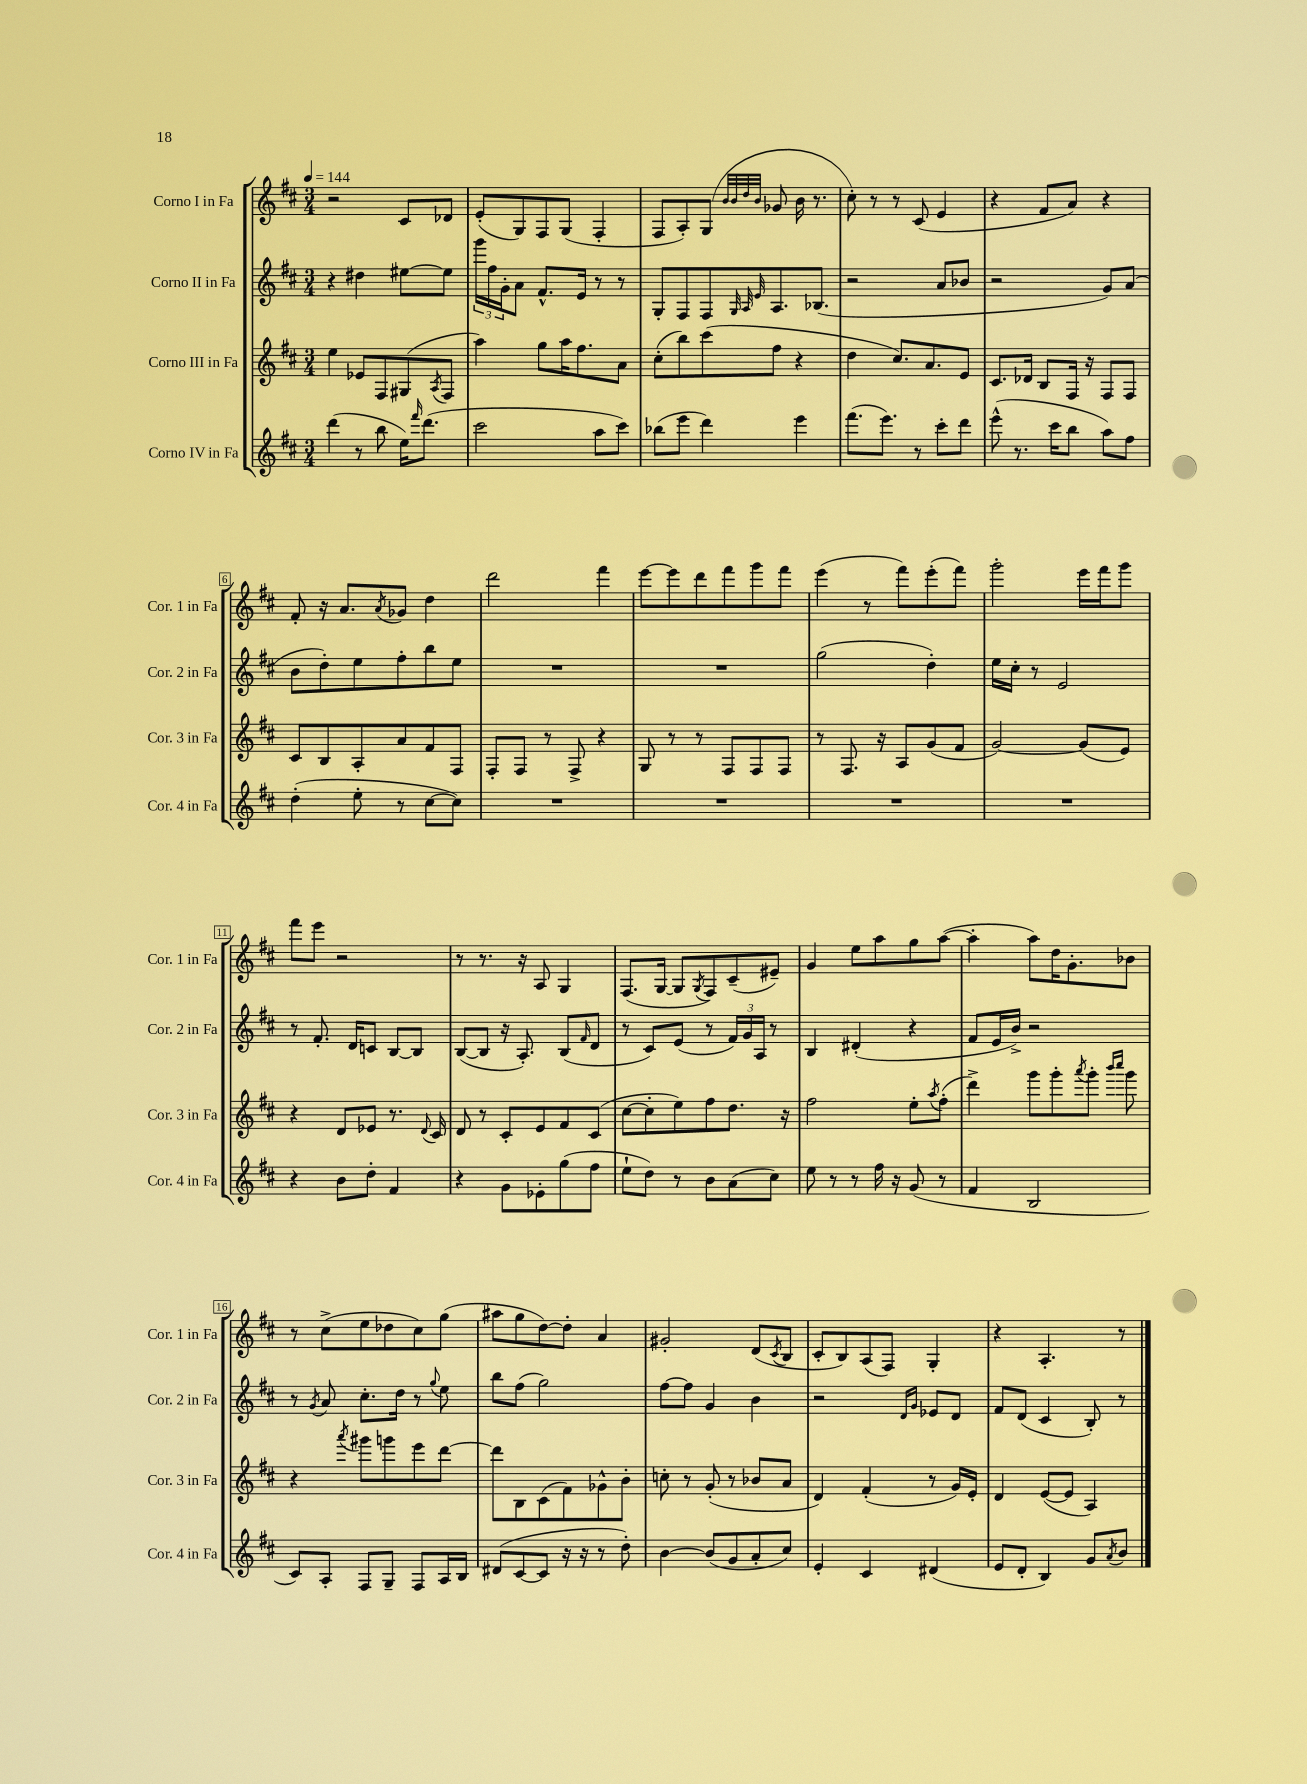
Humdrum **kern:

**kern	**kern	**kern	**kern
*staff4	*staff3	*staff2	*staff1
*clefG2	*clefG2	*clefG2	*clefG2
*k[f#c#]	*k[f#c#]	*k[f#c#]	*k[f#c#]
*M3/4	*M3/4	*M3/4	*M3/4
*MM144	*MM144	*MM144	*MM144
(4ddd	4ee	4r	2r
8r	8e-	4dd#	.
8bb	8F#	.	.
16ee)	(8G#	[8ee#	8c#
16qqfff#	.	.	.
(8.ddd	.	.	.
.	8qA	.	.
.	8F#	8ee#]	8d-
=	=	=	=
2ccc#	4aa)	24ggg	(8e'
.	.	24ff#	.
.	.	24g'	.
.	.	8a	8G)
.	8gg	8.f#^^	8F#
.	16aa	.	(8G
.	8.ff#	16e	.
8aa	.	8r	4F#'
8ccc#)	8a	8r	.
=	=	=	=
(8bb-	(8cc#'	8G'	8F#
8eee	8bb)	8F#	8A')
4ddd)	(8ccc#	8F#	(8G
.	.	.	32qqb
.	.	32qqG	32qqb
.	.	32qqA	32qqdd
.	.	32qqe	32qqb
.	8ff#	8.A	8g-
4eee	4r	.	16b
.	.	(8.B-	8.r
=	=	=	=
(8.fff#	4dd	2r	8cc#')
.	.	.	8r
8.eee)	.	.	.
.	8.cc#)	.	8r
8r	.	.	(8c#
.	8.a	.	.
8ccc#'	.	8a	4e
8ddd	8e	8b-	.
=	=	=	=
(8eee^^	8.c#	2r	4r
8.r	.	.	.
.	16d-	.	.
.	8B	.	8f#
16ccc#	.	.	.
8bb	16F#	.	8a)
.	16r	.	.
8aa)	8F#	8g)	4r
8ff#	8F#	(8a	.
=	=	=	=
(4dd'	8c#	8b	8f#'
.	8B	8dd')	16r
.	.	.	8.a
8ee'	8A'	8ee	.
.	.	.	8qa
8r	8a	8ff#'	8g-
[8cc#	8f#	8bb	4dd
8cc#])	8F#	8ee	.
=	=	=	=
2.r	8F#'	2.r	2ddd
.	8F#	.	.
.	8r	.	.
.	8F#^	.	.
.	4r	.	4fff#
=	=	=	=
2.r	8G	2.r	[8eee
.	8r	.	8eee]
.	8r	.	8ddd
.	8F#	.	8fff#
.	8F#	.	8ggg
.	8F#	.	8fff#
=	=	=	=
2.r	8r	(2gg	(4eee
.	8.F#	.	.
.	.	.	8r
.	16r	.	.
.	8A	.	8fff#)
.	(8g	4dd')	(8eee'
.	8f#	.	8fff#)
=	=	=	=
2.r	[2g)	16ee	2ggg'
.	.	16cc#'	.
.	.	8r	.
.	.	2e	.
.	(8g]	.	16eee
.	.	.	16fff#
.	8e)	.	8ggg
=	=	=	=
4r	4r	8r	8fff#
.	.	8.f#'	8eee
8b	8d	.	2r
.	.	16d	.
8dd'	8e-	8c	.
4f#	8.r	[8B	.
.	.	8B]	.
.	8qqd	.	.
.	16c#	.	.
=	=	=	=
4r	8d	([8B	8r
.	8r	8B]	8.r
8g	8c#'	16r	.
.	.	8.A')	16r
8e-'	8e	.	8A
(8gg	8f#	(8B	4G
.	.	16qqf#	.
8ff#	(8c#	8d	.
=	=	=	=
8ee`	[8cc#	8r	(8.F#
8dd)	8cc#']	8c#)	.
.	.	.	[16G
8r	8ee)	(8e	8G]
.	.	.	8qG
8b	8ff#	8r	8F#)
(8a	8.dd	24f#)	(8c#~
.	.	24g	.
.	.	24A	.
8cc#)	.	8r	8e#~)
.	16r	.	.
=	=	=	=
8ee	2ff#	4B	4g
8r	.	.	.
8r	.	(4d#'	8ee
16ff#	.	.	8aa
16r	.	.	.
(8g	8ee'	4r	8gg
.	8qaa	.	.
8r	(8ff#'	.	([8aa
=	=	=	=
4f#	4ddd^)	8f#	4aa']
.	.	16e	.
.	.	16b^)	.
2B	8ggg	2r	8aa)
.	8ggg'	.	16dd
.	.	.	8.g'
.	8qaaa	.	.
.	8ggg'	.	.
.	16qqbbb	.	.
.	16qqcccc#	.	.
.	8ggg	.	8b-
=	=	=	=
8c#)	4r	8r	8r
.	.	8qg	.
8A'	.	8a	(8cc#^
.	8qaaa	.	.
8F#	8ggg#	8.cc#'	8ee
8G~	8ggg	.	8dd-
.	.	16dd	.
8F#	8eee	8r	8cc#)
.	.	8qqgg	.
16A	[8ddd	8ee	(8gg
16B	.	.	.
=	=	=	=
(8d#	8ddd]	8bb	8aa#
[8c#	8B	(8ff#	8gg
8c#]	(8c#	2gg)	[8dd)
16r	8f#)	.	8dd']
16r	.	.	.
8r	8g-^^	.	4a
8dd')	8b'	.	.
=	=	=	=
[4b	8cc'	[8ff#	2g#'
.	8r	8ff#]	.
(8b]	(8g'	4g	.
8g	8r	.	.
8a'	8b-	4b	(8d
.	.	.	8qc#
8cc#)	8a	.	8B
=	=	=	=
4e'	4d)	2r	8c#'
.	.	.	8B)
4c#	(4f#'	.	(8A
.	.	.	8F#)
.	.	16qqd	.
.	.	16qqg	.
(4d#	8r	8e-	4G'
.	16g)	8d	.
.	16e'	.	.
=	=	=	=
8e	4d	8f#	4r
8d'	.	(8d	.
4B)	([8e	4c#	4.A'
.	8e]	.	.
8g	4A)	8B')	.
8qa	.	.	.
8b	.	8r	8r
==	==	==	==
*-	*-	*-	*-
